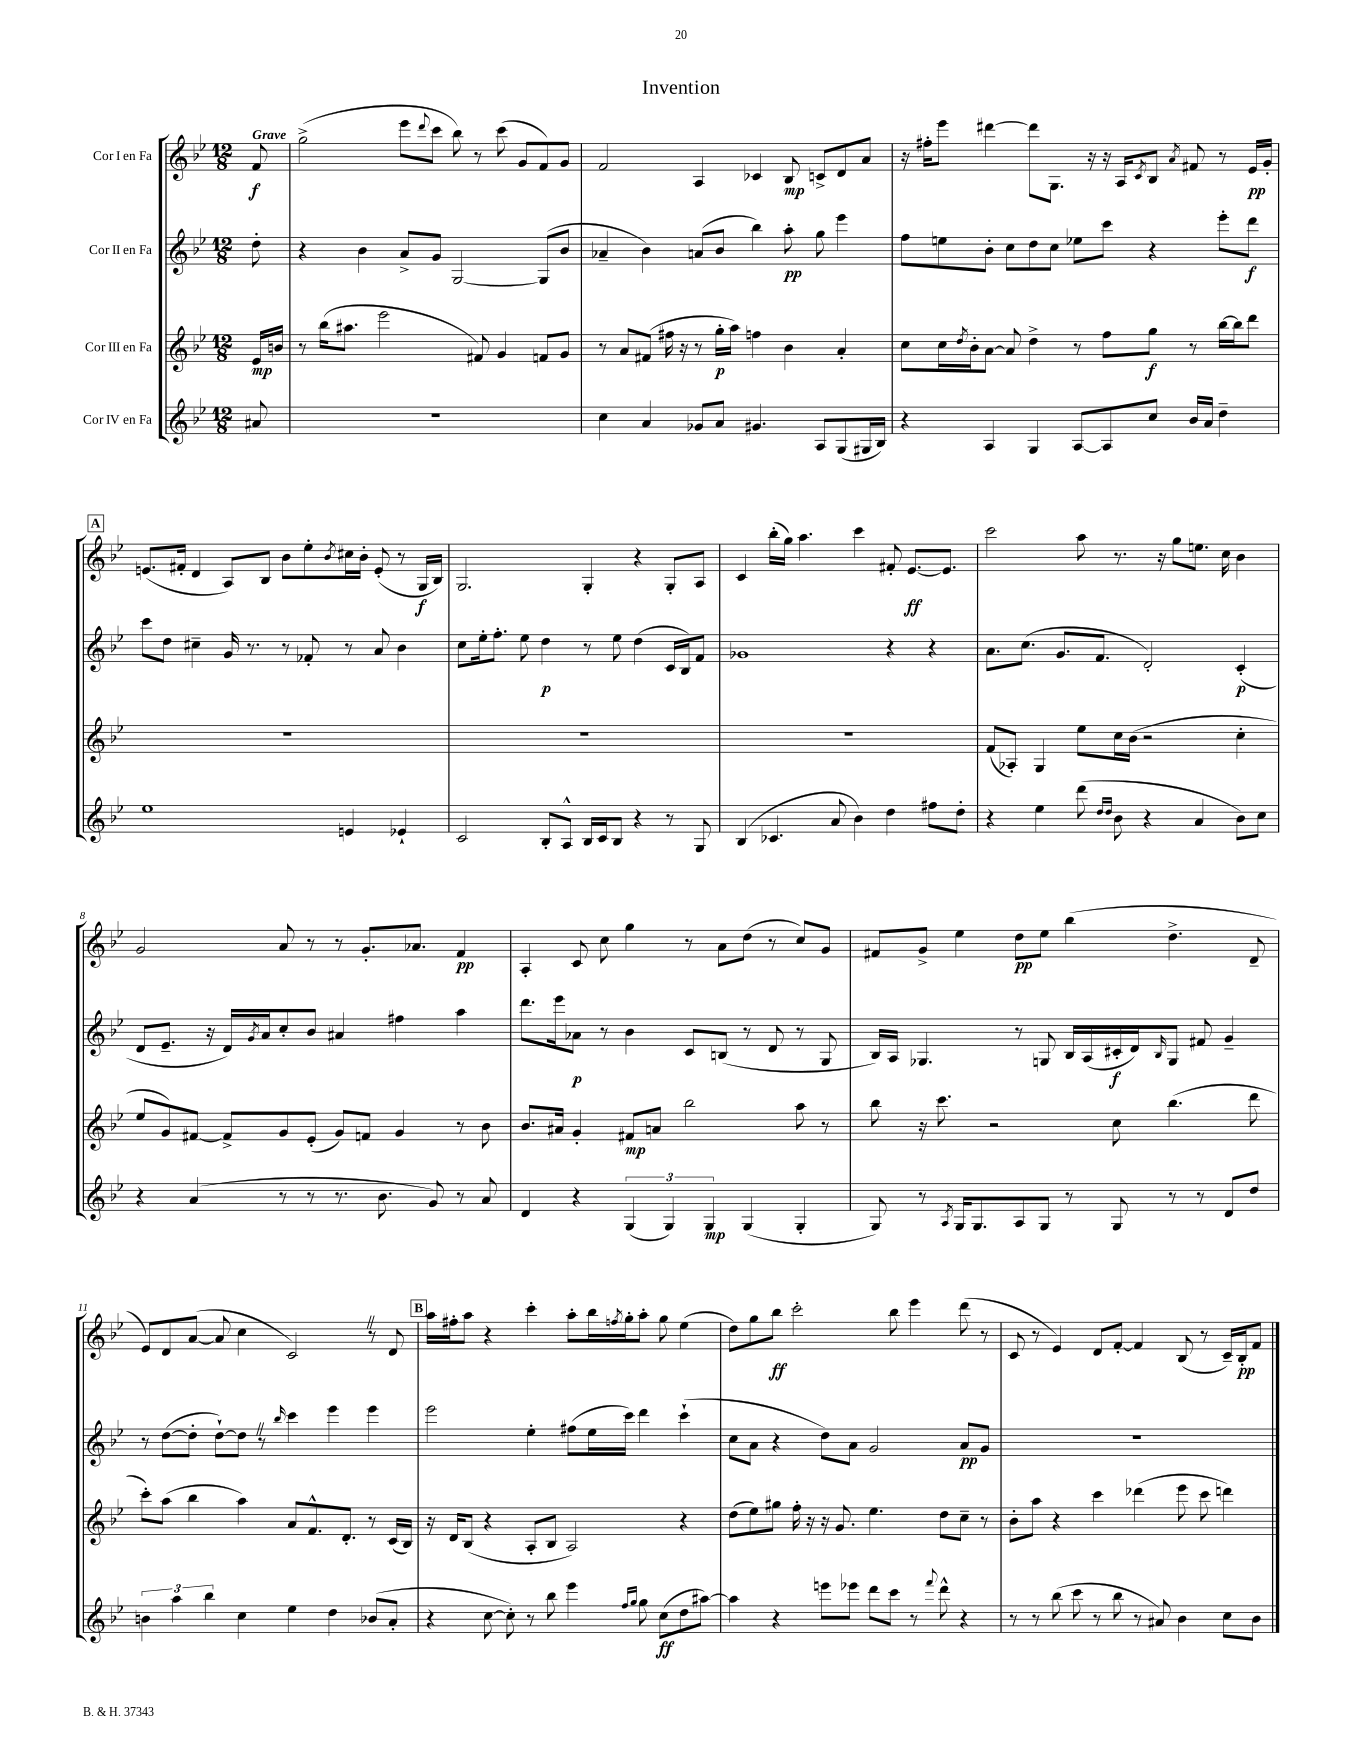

**kern	**dynam	**kern	**dynam	**kern	**dynam	**kern	**dynam
*part4	*part4	*part3	*part3	*part2	*part2	*part1	*part1
*staff4	*staff4	*staff3	*staff3	*staff2	*staff2	*staff1	*staff1
*I"Cor IV en Fa	*	*I"Cor III en Fa	*	*I"Cor II en Fa	*	*I"Cor I en Fa	*
*clefG2	*	*clefG2	*	*clefG2	*	*clefG2	*
*k[b-e-]	*	*k[b-e-]	*	*k[b-e-]	*	*k[b-e-]	*
*M12/8	*	*M12/8	*	*M12/8	*	*M12/8	*
=	=	=	=	=	=	=	=
!	!	!	!	!	!	!LO:TX:a:B:t=Grave	!
8a#X/	.	16e-/LL	mp	8dd'\	.	8f/	f
.	.	16bn/JJ	.	.	.	.	.
=1	=1	=1	=1	=1	=1	=1	=1
1.r	.	8r	.	4r	.	(2gg^\	.
.	.	(16bb-\KL	.	.	.	.	.
.	.	8.aa#X\J	.	.	.	.	.
.	.	.	.	4b-\	.	.	.
.	.	2eee-\	.	.	.	.	.
.	.	.	.	8a^/L	.	8eee-\L	.
.	.	.	.	.	.	8qqddd/	.
.	.	.	.	8g/J	.	8ccc\J	.
.	.	.	.	[2G/	.	8bb-\)	.
.	.	8f#X/)	.	.	.	8r	.
.	.	4g/	.	.	.	(8ccc\	.
.	.	.	.	.	.	8g/L	.
.	.	8fn/L	.	(8G/L]	.	8f/)	.
.	.	8g/J	.	8b-/J	.	8g/J	.
=2	=2	=2	=2	=2	=2	=2	=2
4cc\	.	8r	.	4a-X~/	.	2f/	.
.	.	8a/L	.	.	.	.	.
4a/	.	(8f#X/J	.	4b-\)	.	.	.
.	.	16ff#X\	.	.	.	.	.
.	.	16r	.	.	.	.	.
8g-X/L	.	8r	.	(8an/L	.	4A/	.
8a/J	.	16gg'\LL	p	8b-/J	.	.	.
.	.	16aa\JJ)	.	.	.	.	.
4.g#X/	.	4ffn\	.	4bb-\)	.	4c-X/	.
.	.	4b-\	.	8aa'\	pp	8B-/	mp
8A/L	.	.	.	8gg\	.	8cn^/L	.
(8G/	.	4a'/	.	4eee-\	.	8d/	.
16G#X/L	.	.	.	.	.	8a/J	.
16B-/JJ)	.	.	.	.	.	.	.
=3	=3	=3	=3	=3	=3	=3	=3
4r	.	8cc\L	.	8ff\L	.	16r	.
.	.	.	.	.	.	16ff#X'\KL	.
.	.	16cc\L	.	8een\	.	8eee-\J	.
.	.	8qdd/	.	.	.	.	.
.	.	16b-'\J	.	.	.	.	.
4A/	.	[8a\J	.	8b-'\J	.	[4ddd#X\	.
.	.	8a/]	.	8cc\L	.	.	.
4G/	.	4dd^\	.	8dd\	.	8ddd#\L]	.
.	.	.	.	8cc\J	.	8.G\J	.
[8A/L	.	8r	.	8ee-X\L	.	.	.
.	.	.	.	.	.	16r	.
8A/]	.	8ff\L	.	8ccc\J	.	16r	.
.	.	.	.	.	.	16A/KL	.
.	.	.	.	.	.	8qc/	.
8cc/J	.	8gg\J	f	4r	.	8B-/J	.
.	.	.	.	.	.	8qa/	.
16b-/LL	.	8r	.	.	.	8f#X/	.
16a/JJ	.	.	.	.	.	.	.
4dd~\	.	[16bb-\LL	.	8eee-'\L	.	8r	.
.	.	16bb-\J]	.	.	.	.	.
.	.	8ddd\J	.	8ddd\J	f	16e-/LL	pp
.	.	.	.	.	.	16g'/JJ	.
!!LO:LB:g=z
!!LO:REH:place=s1:t=A
=4	=4	=4	=4	=4	=4	=4	=4
1ee-	.	1.r	.	8ccc\L	.	(8.en/L	.
.	.	.	.	8dd\J	.	.	.
.	.	.	.	.	.	16f#X'/Jk	.
.	.	.	.	4cc#X~\	.	4d/	.
.	.	.	.	16g/	.	8A/L)	.
.	.	.	.	8.r	.	.	.
.	.	.	.	.	.	8B-/J	.
.	.	.	.	8r	.	8b-\L	.
.	.	.	.	8f-X'/	.	8ee-'\	.
.	.	.	.	.	.	8qb-/	.
4en/	.	.	.	8r	.	16cc#X\L	.
.	.	.	.	.	.	16b-'\JJ	.
.	.	.	.	8a/	.	(8e'/	.
4e-X`/	.	.	.	4b-\	.	8r	.
.	.	.	.	.	.	16G/LL	f
.	.	.	.	.	.	16B-/JJ)	.
=5	=5	=5	=5	=5	=5	=5	=5
2c/	.	1.r	.	8cc\L	.	2.G/	.
.	.	.	.	16ee-'\k	.	.	.
.	.	.	.	8.ff'\J	.	.	.
.	.	.	.	8ee-\	.	.	.
8B-'/L	.	.	.	4dd\	p	.	.
8A^^/J	.	.	.	.	.	.	.
16B-/LL	.	.	.	8r	.	4G'/	.
16c/J	.	.	.	.	.	.	.
8B-/J	.	.	.	8ee-\	.	.	.
4r	.	.	.	(4dd\	.	4r	.
8r	.	.	.	16c/LL	.	8G'/L	.
.	.	.	.	16B-/J)	.	.	.
8G/	.	.	.	8f/J	.	8A/J	.
=6	=6	=6	=6	=6	=6	=6	=6
(4B-/	.	1.r	.	1g-X	.	4c/	.
4.c-X/	.	.	.	.	.	(16bb-'\LL	.
.	.	.	.	.	.	16gg\JJ)	.
.	.	.	.	.	.	4.aa\	.
8a/	.	.	.	.	.	.	.
4b-\)	.	.	.	.	.	4ccc\	.
4dd\	.	.	.	4r	.	8f#X'/	.
.	.	.	.	.	.	[8.e-/L	ff
8ff#X\L	.	.	.	4r	.	.	.
.	.	.	.	.	.	8.e-/J]	.
8dd'\J	.	.	.	.	.	.	.
=7	=7	=7	=7	=7	=7	=7	=7
4r	.	(8f/L	.	8.a\L	.	2ccc\	.
.	.	8A-X'/J)	.	.	.	.	.
.	.	.	.	(8.cc\J	.	.	.
4ee-\	.	4G/	.	.	.	.	.
.	.	.	.	8.g/L	.	.	.
(8ddd\	.	8ee-\L	.	.	.	8aa\	.
.	.	.	.	8.f/J	.	.	.
16qqdd/LL	.	.	.	.	.	.	.
16qqdd/JJ	.	.	.	.	.	.	.
8b-\	.	16cc\L	.	.	.	8.r	.
.	.	(16b-\JJ	.	.	.	.	.
4r	.	2r	.	2d'/)	.	.	.
.	.	.	.	.	.	16r	.
.	.	.	.	.	.	8gg\L	.
4a/	.	.	.	.	.	8.een\J	.
.	.	.	.	.	.	16cc\	.
8b-\L)	.	4cc'\	.	(4c'/	p	4b-\	.
8cc\J	.	.	.	.	.	.	.
!!LO:LB:g=z
=8	=8	=8	=8	=8	=8	=8	=8
4r	.	8ee-/L	.	8d/L	.	2g/	.
.	.	8g/)	.	8.e-~/J	.	.	.
(4a/	.	[8f#X/J	.	.	.	.	.
.	.	.	.	16r	.	.	.
.	.	8f#^/L]	.	16d/LL)	.	.	.
.	.	.	.	8qg/	.	.	.
.	.	.	.	16a/J	.	.	.
8r	.	8g/	.	8cc'/	.	8a/	.
8r	.	(8e-'/J	.	8b-/J	.	8r	.
8.r	.	8g/L)	.	4a#X/	.	8r	.
.	.	8fn/J	.	.	.	8.g'/L	.
8.b-\	.	.	.	.	.	.	.
.	.	4g/	.	4ff#X\	.	.	.
.	.	.	.	.	.	8.a-X/J	.
8g/)	.	.	.	.	.	.	.
8r	.	8r	.	4aa\	.	4f/	pp
8a/	.	8b-\	.	.	.	.	.
=9	=9	=9	=9	=9	=9	=9	=9
4d/	.	8.b-/L	.	8.ddd\L	.	4A'/	.
.	.	16a#X/Jk	.	16eee-\k	.	.	.
4r	.	4g'/	.	8a-X\J	p	8c/	.
.	.	.	.	8r	.	8cc\	.
(6G/	.	8f#X/L	mp	4b-\	.	4gg\	.
.	.	8an/J	.	.	.	.	.
6G/)	.	.	.	.	.	.	.
.	.	2bb-\	.	8c/L	.	8r	.
6G/	mp	.	.	.	.	.	.
.	.	.	.	(8Bn/J	.	8a\L	.
(4G/	.	.	.	8r	.	(8dd\J	.
.	.	.	.	8d/	.	8r	.
4G'/	.	8aa\	.	8r	.	8cc/L)	.
.	.	8r	.	8G/	.	8g/J	.
=10	=10	=10	=10	=10	=10	=10	=10
8G/)	.	8bb-\	.	16B-/LL)	.	8f#X/L	.
.	.	.	.	16A/JJ	.	.	.
8r	.	16r	.	4.G-X/	.	8g^/J	.
.	.	8.ccc\	.	.	.	.	.
8qA/	.	.	.	.	.	.	.
16G/KL	.	.	.	.	.	4ee-\	.
8.G/	.	.	.	.	.	.	.
.	.	2r	.	.	.	.	.
8A/	.	.	.	8r	.	8dd\L	pp
8G/J	.	.	.	8Gn/	.	8ee-\J	.
8r	.	.	.	16B-/LL	.	(4bb-\	.
.	.	.	.	(16A/	.	.	.
8G/	.	8cc\	.	16c#X'/	f	.	.
.	.	.	.	16d/J)	.	.	.
.	.	.	.	16qqB-/	.	.	.
8r	.	(4.bb-\	.	8G/J	.	4.dd^\	.
8r	.	.	.	8f#X/	.	.	.
8d/L	.	.	.	4g~/	.	.	.
8dd/J	.	8ddd\	.	.	.	8d~/	.
!!LO:LB:g=z
=11	=11	=11	=11	=11	=11	=11	=11
6bn\	.	8ccc'\L)	.	8r	.	8e-/L)	.
.	.	(8aa\J	.	([8dd\L	.	8d/	.
6aa\	.	.	.	.	.	.	.
.	.	4bb-\	.	8dd'\J]	.	([8a/J	.
6bb-\	.	.	.	.	.	.	.
.	.	.	.	[8dd`\L)	.	8a/]	.
4cc\	.	4aa\)	.	8ddZ\J]	.	4cc\	.
.	.	.	.	8r	.	.	.
.	.	.	.	16qqbb-/	.	.	.
4ee-\	.	8a/L	.	4ccc\	.	2cZ/)	.
.	.	8.f^^/	.	.	.	.	.
4dd\	.	.	.	4eee-\	.	.	.
.	.	8.d'/J	.	.	.	.	.
(8b-X/L	.	8r	.	4eee-\	.	8r	.
8a'/J	.	(16c/LL	.	.	.	8d/	.
.	.	16B-/JJ)	.	.	.	.	.
!!LO:REH:place=s1:t=B
=12	=12	=12	=12	=12	=12	=12	=12
4r	.	16r	.	2eee-\	.	16aa\LL	.
.	.	16d/KL	.	.	.	16ff#X'\J	.
.	.	(8B-/J	.	.	.	8aa\J	.
[8cc\	.	4r	.	.	.	4r	.
8cc'\])	.	.	.	.	.	.	.
8r	.	8A'/L	.	4ee-'\	.	4ccc'\	.
8bb-\	.	8B-/J	.	.	.	.	.
4eee-\	.	2A/)	.	(8ff#X\L	.	8aa'\L	.
.	.	.	.	16ee-\L	.	16bb-\L	.
.	.	.	.	.	.	8qffn/	.
.	.	.	.	16ccc\JJ)	.	16gg'\J	.
16qqff/LL	.	.	.	.	.	.	.
16qqgg/JJ	.	.	.	.	.	.	.
8gg\	.	.	.	4ddd\	.	8aa'\J	.
(8cc\L	ff	.	.	.	.	8gg\	.
8dd\	.	4r	.	(4ccc`\	.	(4ee-\	.
[8aa#X\J)	.	.	.	.	.	.	.
=13	=13	=13	=13	=13	=13	=13	=13
4aa#\]	.	(8dd\L	.	8cc\L	.	8dd\L)	.
.	.	8ee-\)	.	8a\J	.	8gg\	.
4r	.	8gg#X\J	.	4r	.	8bb-\J	ff
.	.	16ff'\	.	.	.	2ccc'\	.
.	.	16r	.	.	.	.	.
8eeen\L	.	16r	.	8dd\L)	.	.	.
.	.	8.g/	.	.	.	.	.
8eee-X\J	.	.	.	8a\J	.	.	.
8ddd\L	.	4.ee-\	.	2g/	.	.	.
8ccc\J	.	.	.	.	.	8bb-\	.
8r	.	.	.	.	.	4eee-\	.
8qqfff/	.	.	.	.	.	.	.
8ddd^^\	.	8dd\L	.	.	.	.	.
4r	.	8cc~\J	.	8a/L	pp	(8ddd\	.
.	.	8r	.	8g/J	.	8r	.
=14	=14	=14	=14	=14	=14	=14	=14
8r	.	8b-'\L	.	1.r	.	8c/	.
8r	.	8aa\J	.	.	.	8r	.
(8bb-\	.	4r	.	.	.	4e-/)	.
8ccc\	.	.	.	.	.	.	.
8r	.	4ccc\	.	.	.	8d/L	.
8bb-\	.	.	.	.	.	[8f'/J	.
8r	.	(4ddd-X\	.	.	.	4f/]	.
8a#X/)	.	.	.	.	.	.	.
4b-\	.	8eee-\	.	.	.	(8B-/	.
.	.	8ccc\	.	.	.	8r	.
8cc\L	.	4dddn\)	.	.	.	16c~/LL)	.
.	.	.	.	.	.	16B-'/J	pp
8b-\J	.	.	.	.	.	8f/J	.
==	==	==	==	==	==	==	==
*-	*-	*-	*-	*-	*-	*-	*-
